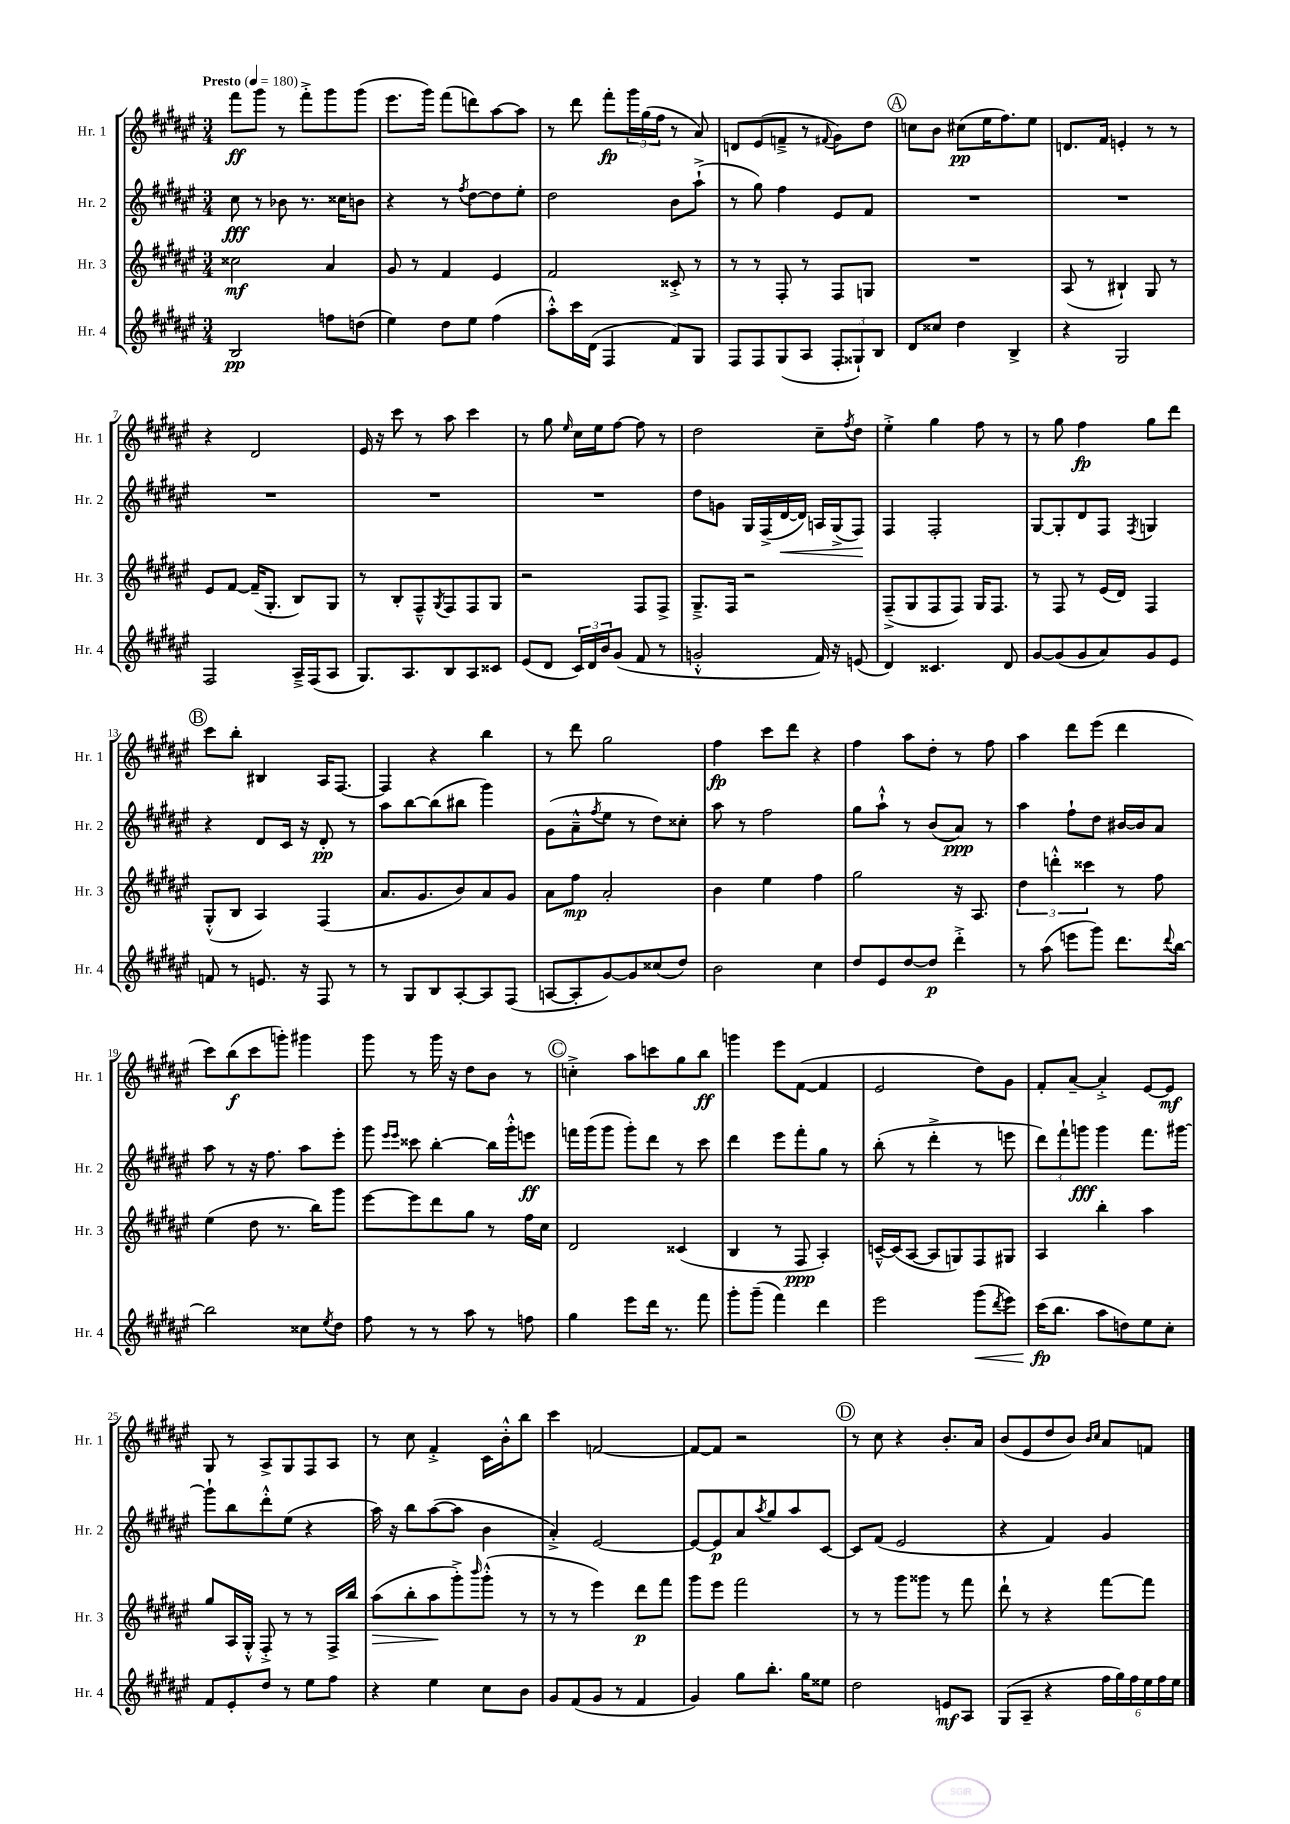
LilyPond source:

<<
\new StaffGroup <<
\new Staff = "s0" \with { instrumentName = "Hr. 1" shortInstrumentName = "Hr. 1" } {
    \clef treble \key fis \major \numericTimeSignature \time 3/4 \tempo "Presto" 4 = 180
    fis'''8\ff gis'''8 r8 fis'''8-.-> gis'''8 gis'''8( |
    eis'''8. gis'''16) fis'''8( d'''8) ais''8~ ais''8 |
    r8 dis'''8 fis'''8-.\fp \tuplet 3/2 { gis'''16 gis''16( fis''16 } r8 ais'8) |
    d'8 eis'8( f'8---> r8 \appoggiatura { fis'8 } gis'8) dis''8 |
    \mark \markup { \circle "A" } c''8 b'8 cis''8\pp( eis''16 fis''8.) eis''8 |
    d'8. fis'16 e'4-. r8 r8 |
    r4 dis'2 |
    eis'16 r16 cis'''8 r8 ais''8 cis'''4 |
    r8 gis''8 \grace { eis''16 } cis''16 eis''16 fis''8~ fis''8 r8 |
    dis''2 cis''8-- \acciaccatura { fis''8 } dis''8 |
    eis''4-.-> gis''4 fis''8 r8 |
    r8 gis''8 fis''4\fp gis''8 dis'''8 |
    \mark \markup { \circle "B" } cis'''8 b''8-. bis4 ais16 fis8.~ |
    fis4 r4 b''4 |
    r8 dis'''8 gis''2 |
    fis''4\fp cis'''8 dis'''8 r4 |
    fis''4 ais''8 dis''8-. r8 fis''8 |
    ais''4 dis'''8 eis'''8( dis'''4 |
    cis'''8) b''8\f( cis'''8 g'''8-.) gis'''4 |
    gis'''8 r8 gis'''16 r16 dis''8 b'8 r8 |
    \mark \markup { \circle "C" } c''4-.-> ais''8 c'''8 gis''8 b''8\ff |
    g'''4 eis'''8 fis'8~( fis'4 |
    eis'2 dis''8) gis'8 |
    fis'8-. ais'8~-- ais'4-.-> eis'8~ eis'8\mf |
    gis8 r8 ais8-> gis8 fis8 ais8 |
    r8 cis''8 fis'4-.-> cis'16 b'16-.-^ b''8 |
    cis'''4 f'2~ |
    f'8~ f'8 r2 |
    \mark \markup { \circle "D" } r8 cis''8 r4 b'8.-. ais'16 |
    b'8( eis'8 dis''8 b'8) \grace { b'16 cis''16 } ais'8 f'8 \bar "|." |
}
\new Staff = "s1" \with { instrumentName = "Hr. 2" shortInstrumentName = "Hr. 2" } {
    \clef treble \key fis \major \numericTimeSignature \time 3/4
    cis''8\fff r8 bes'8 r8. cisis''16 b'8 |
    r4 r8 \acciaccatura { fis''8 } dis''8~ dis''8 eis''8-. |
    dis''2 b'8 ais''8-!->( |
    r8 gis''8) fis''4 eis'8 fis'8 |
    \mark \markup { \circle "A" } R2. |
    R2. |
    R2. |
    R2. |
    R2. |
    dis''8 g'8 gis16 fis16->( dis'16~\< dis'16) a16 gis16->( fis8\!) |
    fis4 fis2-. |
    gis8~ gis8-. dis'8 fis8 \acciaccatura { fis8 } g4 |
    \mark \markup { \circle "B" } r4 dis'8 cis'16 r16 dis'8-.\pp r8 |
    ais''8 b''8~ b''8( bis''8 gis'''4) |
    gis'8( ais'8---^ \acciaccatura { fis''8 } eis''8 r8 dis''8) cisis''8-. |
    ais''8 r8 fis''2 |
    gis''8 ais''8-!-^ r8 b'8( ais'8\ppp) r8 |
    ais''4 fis''8-! dis''8 bis'16~ bis'16 ais'8 |
    ais''8 r8 r16 fis''8. ais''8 eis'''8-. |
    gis'''8 \grace { eis'''16 eis'''16 } cisis'''8 b''4~-. b''16 gis'''16-.-^ e'''8\ff |
    \mark \markup { \circle "C" } f'''16 gis'''16( gis'''8 gis'''8-.) dis'''8 r8 cis'''8 |
    dis'''4 eis'''8 fis'''8-. gis''8 r8 |
    b''8-.( r8 dis'''4-.-> r8 e'''8 |
    \tuplet 3/2 { dis'''8) fis'''8-! g'''8\fff } g'''4 fis'''8. gis'''16~ |
    gis'''8-! b''8 dis'''8-.-^ eis''8( r4 |
    ais''16) r16 b''8 ais''8~( ais''8 b'4 |
    ais'4-.->) eis'2~ |
    eis'8~ eis'8\p ais'8 \acciaccatura { ais''8 } gis''8 ais''8 cis'8~ |
    \mark \markup { \circle "D" } cis'8 fis'8( eis'2 |
    r4 fis'4) gis'4 \bar "|." |
}
\new Staff = "s2" \with { instrumentName = "Hr. 3" shortInstrumentName = "Hr. 3" } {
    \clef treble \key fis \major \numericTimeSignature \time 3/4
    cisis''2\mf ais'4 |
    gis'8 r8 fis'4 eis'4 |
    fis'2 cisis'8-.-> r8 |
    r8 r8 fis8-. r8 fis8 g8 |
    \mark \markup { \circle "A" } R2. |
    ais8( r8 bis4-!) gis8 r8 |
    eis'8 fis'8~ fis'16--( gis8.-. b8) gis8 |
    r8 b8-. fis8---^ \acciaccatura { gis8 } fis8 fis8 gis8 |
    r2 fis8 fis8-> |
    gis8.---> fis16 r2 |
    fis8--->( gis8 fis8 fis8) gis16 fis8. |
    r8 fis8 r8 eis'16( dis'16) fis4 |
    \mark \markup { \circle "B" } gis8-.-^( b8 ais4) fis4( |
    ais'8. gis'8. b'8) ais'8 gis'8 |
    ais'8 fis''8\mp ais'2-. |
    b'4 eis''4 fis''4 |
    gis''2 r16 ais8. |
    \tuplet 3/2 { dis''4 d'''4-.-^ cisis'''4 } r8 fis''8 |
    eis''4( dis''8 r8. b''16) gis'''8 |
    eis'''8~ eis'''8 dis'''8 gis''8 r8 fis''16 cis''16 |
    \mark \markup { \circle "C" } dis'2 cisis'4( |
    b4 r8 fis8\ppp ais4-.) |
    c'16~---^ c'16( ais8~ ais8 g8) fis8 gis8 |
    ais4 b''4-. ais''4 |
    gis''8 ais16 gis16-.-^ fis8-.-> r8 r8 fis16-> b''16 |
    ais''8\>( b''8-. ais''8\! gis'''8-.->) \grace { b'''16 } gis'''8-.-^( r8 |
    r8 r8 eis'''4) dis'''8\p fis'''8 |
    gis'''8 eis'''8 fis'''2 |
    \mark \markup { \circle "D" } r8 r8 gis'''8 gisis'''8 r8 fis'''8 |
    dis'''8-! r8 r4 fis'''8~ fis'''8 \bar "|." |
}
\new Staff = "s3" \with { instrumentName = "Hr. 4" shortInstrumentName = "Hr. 4" } {
    \clef treble \key fis \major \numericTimeSignature \time 3/4
    b2\pp f''8 d''8( |
    eis''4) dis''8 eis''8 fis''4( |
    ais''8-.-^) cis'''16 dis'16( fis4 fis'8) gis8 |
    fis8 fis8 gis8( ais8 \tuplet 3/2 { fis8-. gisis8-!) b8 } |
    \mark \markup { \circle "A" } dis'8 cisis''8 dis''4 b4-> |
    r4 gis2 |
    fis2 ais16---> fis16( ais8 |
    gis8.) ais8. b8 ais8 cisis'8 |
    eis'8( dis'8 \tuplet 3/2 { cis'16) dis'16 b'16 } gis'8( fis'8 r8 |
    g'2-.-^ fis'16) r16 e'8( |
    dis'4) cisis'4. dis'8 |
    gis'8~ gis'8( gis'8 ais'8) gis'8 eis'8 |
    \mark \markup { \circle "B" } f'8 r8 e'8. r16 fis8 r8 |
    r8 gis8 b8 ais8~-. ais8 fis8( |
    a8~ a8-. gis'8~) gis'8 cisis''8( dis''8) |
    b'2 cis''4 |
    dis''8 eis'8 dis''8~ dis''8\p dis'''4-.-> |
    r8 ais''8( e'''8 gis'''8) dis'''8. \appoggiatura { dis'''8 } b''16~ |
    b''2 cisis''8 \acciaccatura { eis''8 } dis''8 |
    fis''8 r8 r8 ais''8 r8 f''8 |
    \mark \markup { \circle "C" } gis''4 eis'''8 dis'''16 r8. fis'''8 |
    gis'''8-. gis'''8--( fis'''4) dis'''4 |
    eis'''2 gis'''8\<( \acciaccatura { dis'''8 } eis'''8) |
    cis'''16\fp\!( b''8. ais''8 d''8) eis''8 cis''8-. |
    fis'8 eis'8-. dis''8 r8 eis''8 fis''8 |
    r4 eis''4 cis''8 b'8 |
    gis'8 fis'8( gis'8 r8 fis'4 |
    gis'4) gis''8 b''8.-. gis''16 eisis''8 |
    \mark \markup { \circle "D" } dis''2 e'8\mf ais8 |
    gis8( ais8-- r4 \tuplet 6/4 { fis''16 gis''16) fis''16 eis''16 fis''16 eis''16 } \bar "|." |
}
>>
>>
